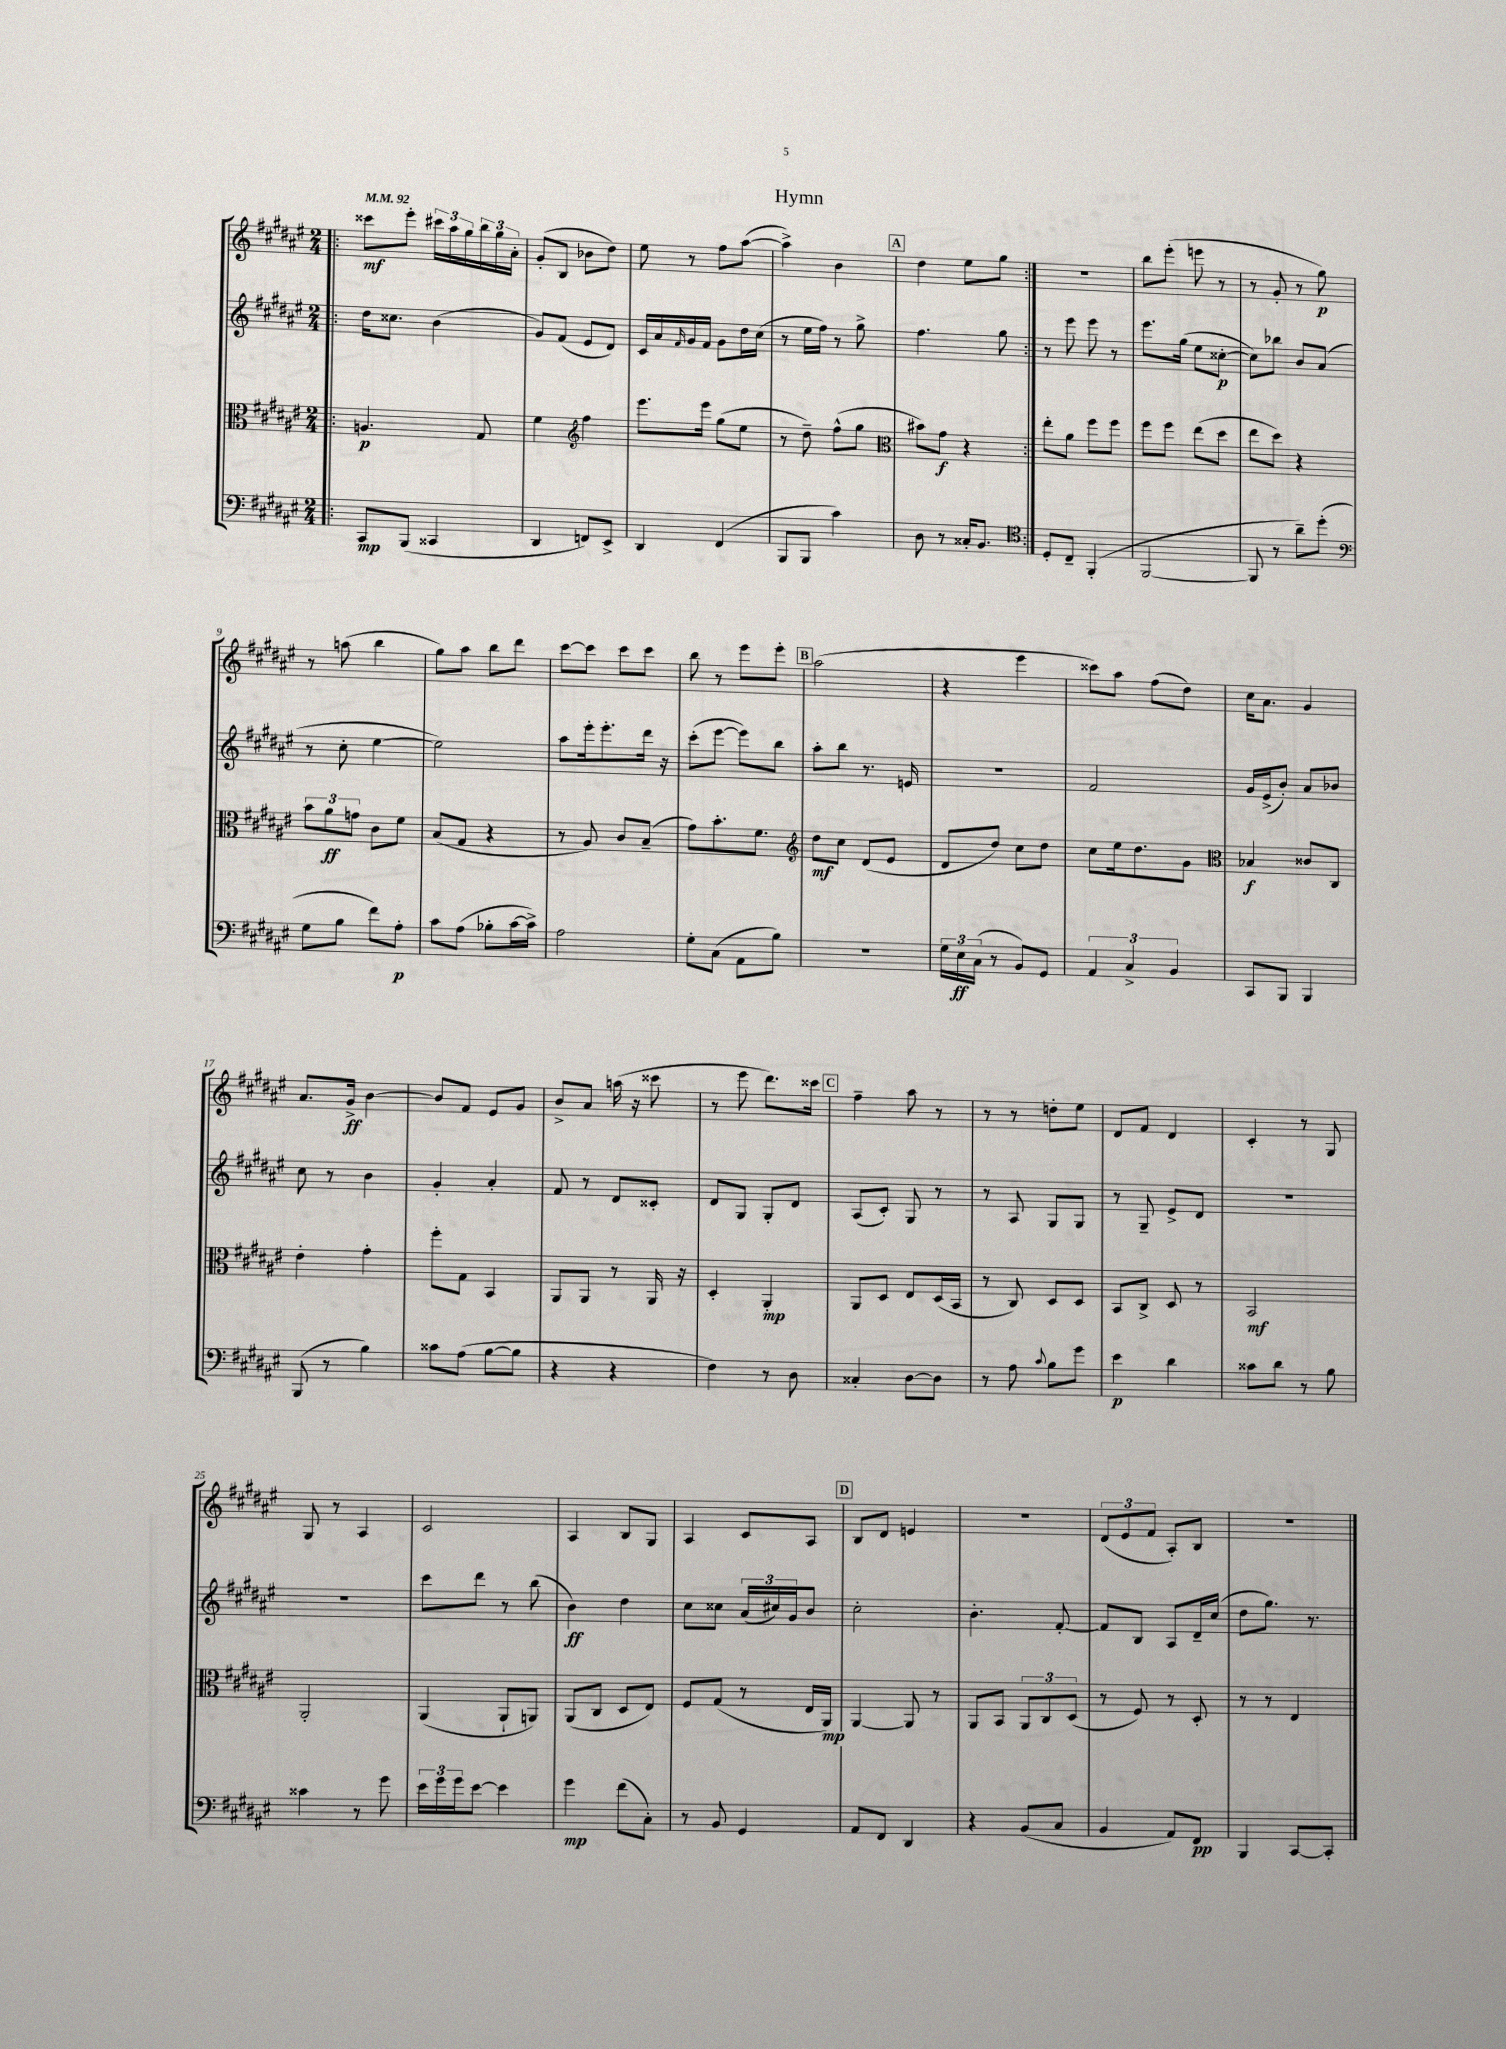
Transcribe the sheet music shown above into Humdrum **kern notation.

**kern	**kern	**kern	**kern
*staff4	*staff3	*staff2	*staff1
*clefF4	*clefC3	*clefG2	*clefG2
*k[f#c#g#d#a#e#]	*k[f#c#g#d#a#e#]	*k[f#c#g#d#a#e#]	*k[f#c#g#d#a#e#]
*M2/4	*M2/4	*M2/4	*M2/4
*MM92	*MM92	*MM92	*MM92
=!|:	=!|:	=!|:	=!|:
8CC#	4.A	16dd#	8ccc##
.	.	8.cc##	.
(8BBB	.	.	8eee#'
4CC##	.	(4b	24ccc#
.	.	.	24aa#
.	.	.	24gg#
.	8G#	.	24bb
.	.	.	24gg#
.	.	.	24a#'
=	=	=	=
4DD#	4f#	8g#)	(8g#'
.	.	(8f#	8B
*	*clefG2	*	*
8FF)	4ff#	8e#	8b-
8EE#^	.	8d#)	8dd#)
=	=	=	=
4DD#	8.eee#	16c#	8ee#
.	.	16a#	.
.	.	16qqf#	.
.	.	16g#	8r
.	16eee#	16f#	.
(4FF#	(8gg#	8g#	8ff#
.	8ee#	16dd#	([8aa#
.	.	(16cc#	.
=	=	=	=
8BBB	8r	8r	4aa#^])
8BBB	8dd#~)	16ee#	.
.	.	16ff#)	.
4c#)	(8ff#^^	8r	4b
.	8gg#	8gg#^	.
=	=	=	=
*	*clefC3	*	*
8D#	8b#)	4.ff#	4dd#
8r	8g#	.	.
16C##'	4r	.	8ee#
8.BB	.	.	.
.	.	8gg#	8gg#
=:|!	=:|!	=:|!	=:|!
*clefC4	*	*	*
8D#'	8ee#'	8r	2r
8C#~	8a#	8eee#	.
(4FF#'	8ff#	8eee#	.
.	8ff#	8r	.
=	=	=	=
[2FF#	8ff#	8.eee#	8bb
.	8ff#	.	(8eee#'
.	.	(16gg#	.
.	(8ee#	8ee#	8eee
.	8dd#	[8cc##'	8r
=	=	=	=
8FF#]	8ee#	8cc##])	8r
8r	8dd#)	8bb-	8g#'
8a#~)	4r	8b	8r
(8dd#'	.	(8a#	8gg#)
=	=	=	=
*clefF4	*	*	*
8G#	12b	8r	8r
.	12a#	.	.
8B	.	8cc#'	(8aa
.	12g	.	.
8f#)	8c#	[4ee#	4bb
8A#'	8f#	.	.
=	=	=	=
8c#	(8B	2ee#])	8gg#)
(8A#	8G#	.	8aa#
8B-'	4r	.	8bb
[16c#	.	.	8ddd#
16c#^])	.	.	.
=	=	=	=
2A#	8r	8aa#	[8ccc#
.	8A#)	16eee#'	8ccc#]
.	.	8.eee#'	.
.	8c#	.	8ccc#
.	(8B~	16ddd#	8ccc#
.	.	16r	.
=	=	=	=
8G#'	8g#)	(8ccc#'	8bb
(8C#	8.b'	[8eee#	8r
8AA#	.	8eee#])	8eee#
.	8.f#	.	.
8B)	.	8bb	8eee#'
=	=	=	=
*	*clefG2	*	*
2r	8dd#	8aa#'	(2aa#
.	8cc#	8bb	.
.	(8d#	8.r	.
.	8e#	.	.
.	.	16e	.
=	=	=	=
24G#	8d#	2r	4r
24E#	.	.	.
(24C#	.	.	.
8r	8dd#)	.	.
8BB)	8cc#	.	4eee#
8GG#	8dd#	.	.
=	=	=	=
6AA#	8cc#	2f#	8ccc##)
.	16ee#	.	8aa#
6C#^	.	.	.
.	8.dd#	.	.
.	.	.	(8ff#
6BB	.	.	.
.	8g#	.	8dd#)
=	=	=	=
*	*clefC3	*	*
8CC#	4B-	16g#	16cc#
.	.	(16e#^	8.a#
8BBB	.	8b')	.
4BBB	8c##	8a#	4g#
.	8C#	8b-	.
=	=	=	=
(8BBB	4e#'	8cc#	8.a#
8r	.	8r	.
.	.	.	16g#^
4B)	4g#'	4b	[4b
=	=	=	=
8c##	8ff#'	4g#'	8b]
(8A#	8G#	.	8f#
[8B	4BB	4a#'	8e#
8B]	.	.	8g#
=	=	=	=
4r	8AA#	8f#	8b^
.	8AA#	8r	8a#
4r	8r	8d#	(16aa
.	.	.	16r
.	16AA#	8c##'	8ccc##
.	16r	.	.
=	=	=	=
4F#)	4D#'	8d#	8r
.	.	8G#	8eee#
8r	4AA#'	8G#'	8.ddd#)
8D#	.	8d#	.
.	.	.	16ccc##
=	=	=	=
4C##'	8AA#	(8A#	4ff#~
.	8D#	8c#')	.
[8D#	8E#	8G#	8aa#
8D#]	(16D#	8r	8r
.	16BB	.	.
=	=	=	=
8r	8r	8r	8r
8A#	8C#)	8A#	8r
8qqc#	.	.	.
8B	8D#	8G#	8dd'
8g#	8D#	8G#	8ee#
=	=	=	=
4e#	8BB	8r	8d#
.	8C#^	8G#~	8f#
4d#	8D#	8e#^	4d#
.	8r	8d#	.
=	=	=	=
8c##	2BB	2r	4c#'
8d#	.	.	.
8r	.	.	8r
8B	.	.	8G#
=	=	=	=
4c##	2AA#'	2r	8G#
.	.	.	8r
8r	.	.	4A#
8g#	.	.	.
=	=	=	=
24e#	(4AA#	8ccc#	2c#
24g#	.	.	.
24g#	.	.	.
[8e#	.	8ddd#	.
4e#]	8AA#`	8r	.
.	8AA)	(8bb	.
=	=	=	=
4g#	(8AA#	4b)	4A#
.	8C#	.	.
(8f#	8D#	4dd#	8B
8C#')	8E#)	.	8G#
=	=	=	=
8r	8F#	8cc#	4A#
8BB	(8G#	8cc##	.
4GG#	8r	(24a#	8c#
.	.	24cc#)	.
.	.	24g#	.
.	16E#	8b	8A#
.	16AA#)	.	.
=	=	=	=
8AA#	[4AA#	2cc#'	8B
8FF#	.	.	8d#
4DD#	8AA#]	.	4e
.	8r	.	.
=	=	=	=
4r	8AA#	4.b'	2r
.	8BB	.	.
(8BB	12AA#	.	.
.	12C#	.	.
8C#	.	[8f#'	.
.	(12D#	.	.
=	=	=	=
4BB	8r	8f#]	(12d#
.	.	.	12e#
.	8F#)	8B	.
.	.	.	12f#
8AA#)	8r	8A#	8A#')
8FF#	8D#'	16d#~	8B
.	.	(16cc#	.
=	=	=	=
4BBB	8r	8dd#	2r
.	8r	8.gg#)	.
[8CC#	4E#	.	.
.	.	8.r	.
8CC#']	.	.	.
==	==	==	==
*-	*-	*-	*-
